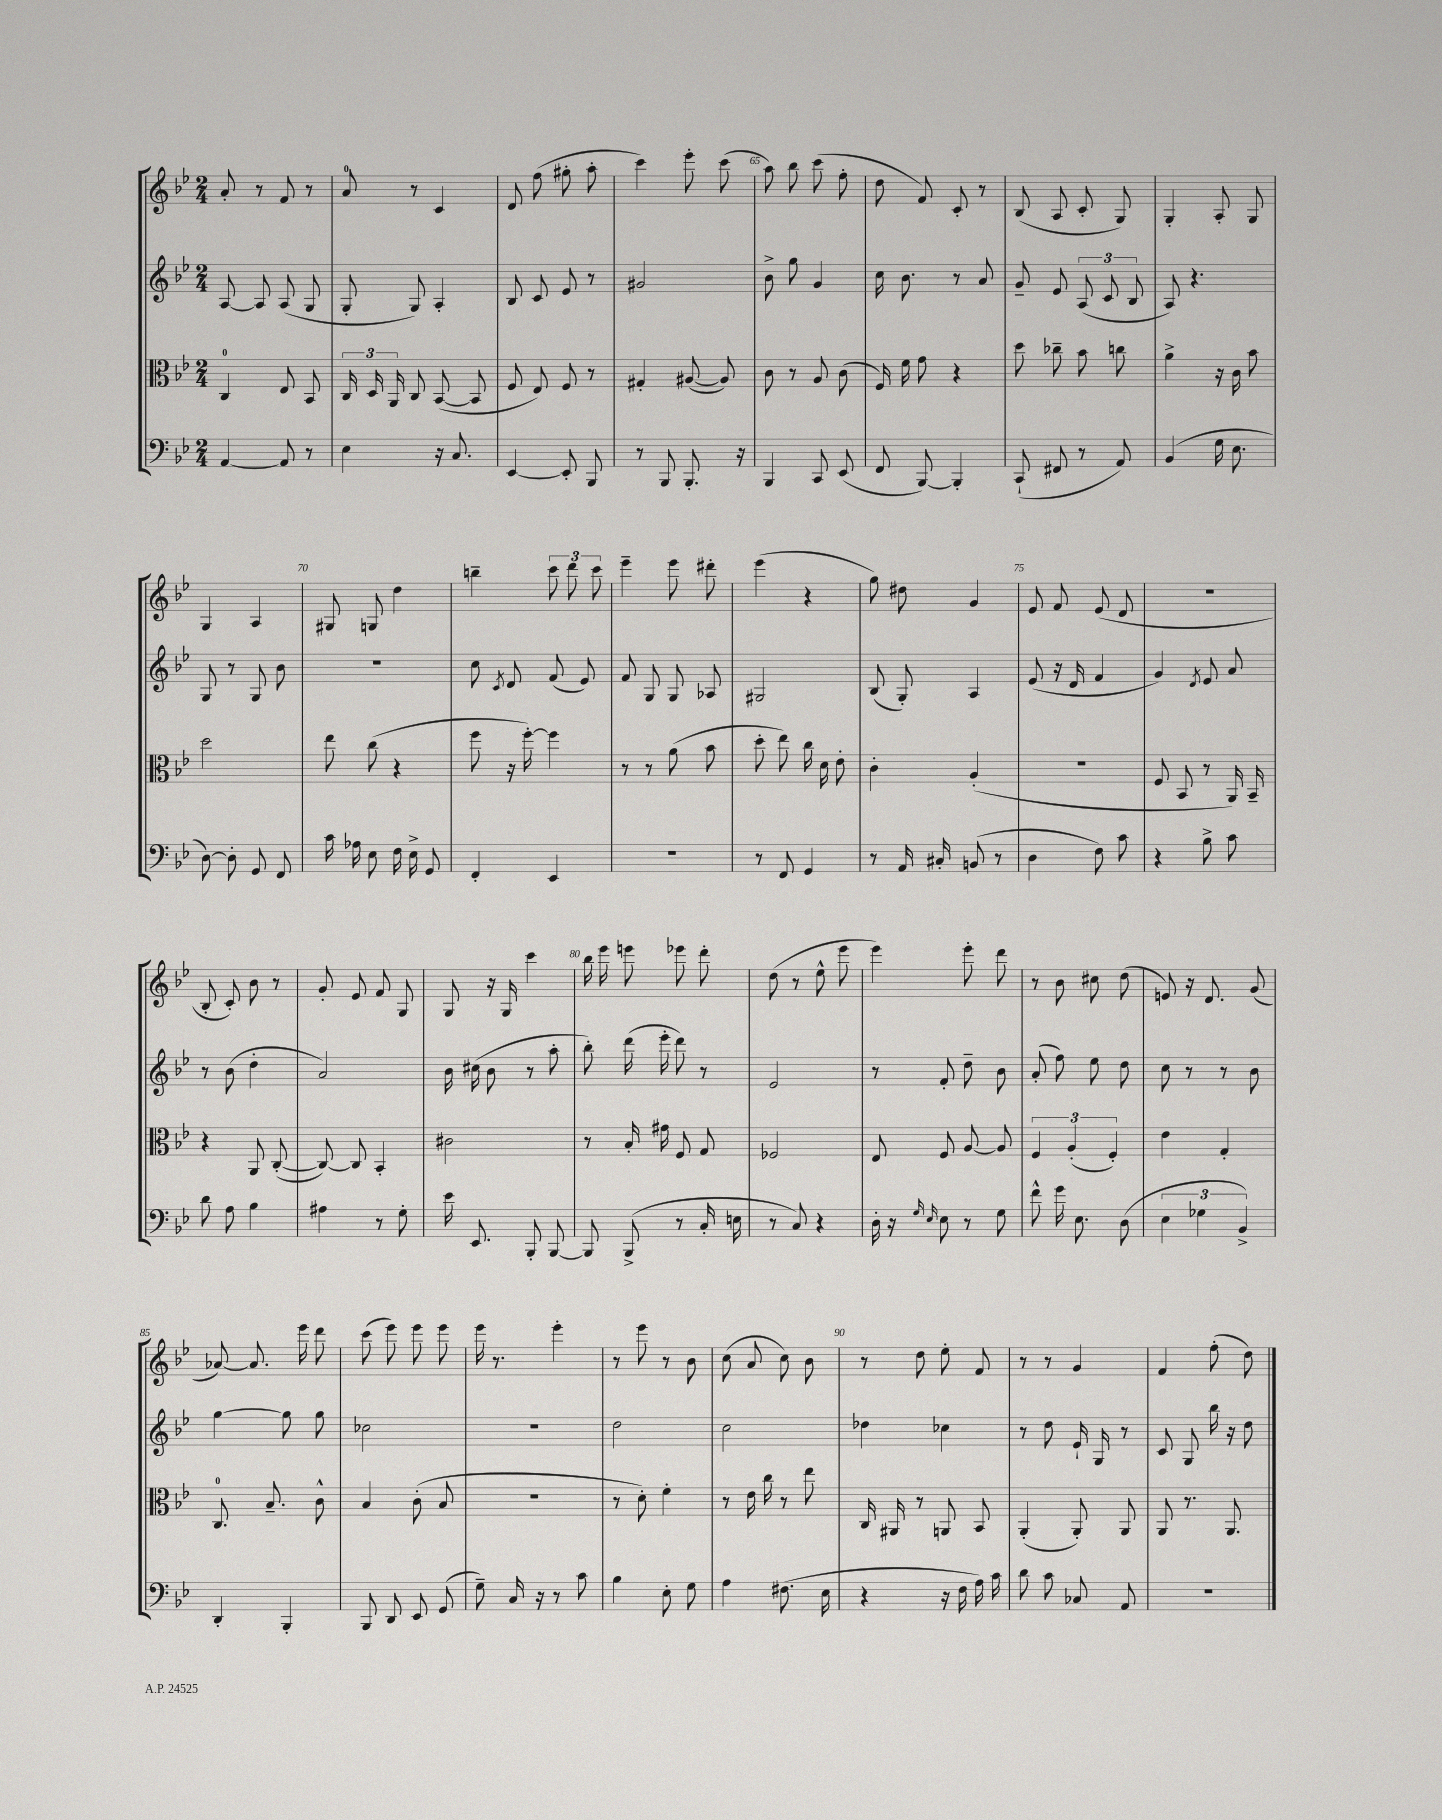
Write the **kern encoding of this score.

**kern	**kern	**kern	**kern
*part4	*part3	*part2	*part1
*staff4	*staff3	*staff2	*staff1
*clefF4	*clefC3	*clefG2	*clefG2
*k[b-e-]	*k[b-e-]	*k[b-e-]	*k[b-e-]
*M2/4	*M2/4	*M2/4	*M2/4
=61	=61	=61	=61
[4AA/	4C/	[8A/	8a'/
.	.	8A/]	8r
8AA/]	8E-/	(8A/	8f/
8r	8BB-/	8G/	8r
=62	=62	=62	=62
4E-\	24C/	8G'/	8a/
.	24D/	.	.
.	24AA/	.	.
.	8C/	8G/)	8r
16r	([8BB-/	4A'/	4c/
8.C/	.	.	.
.	8BB-/]	.	.
=63	=63	=63	=63
[4EE-/	8F/	8B-/	8d/
.	8E-/)	8c/	(8ff\
8EE-'/]	8F/	8e-/	8gg#X'\
8BBB-/	8r	8r	8aa'\
=64	=64	=64	=64
8r	4G#X'/	2g#X/	4ccc\)
8BBB-/	.	.	.
8.BBB-'/	([8A#X/	.	8eee-'\
.	8A#/])	.	(8ccc\
16r	.	.	.
=65	=65	=65	=65
4BBB-/	8c\	8b-^\	8aa\)
.	8r	8gg\	8bb-\
8CC/	8A/	4g/	(8ccc\
(8EE-/	(8c\	.	8ff'\
=66	=66	=66	=66
8FF/	16F/)	16cc\	8dd\
.	16f\	8.b-\	.
[8BBB-/)	8g\	.	8f/)
4BBB-'/]	4r	8r	8c'/
.	.	8a/	8r
=67	=67	=67	=67
(8CC`/	8dd\	8g~/	(8B-/
8FF#X/	8cc-X~\	8e-/	8A/
8r	8b-\	(12A/	8c'/
.	.	12c/	.
8AA/)	8ccn\	.	8G/)
.	.	12B-/	.
=68	=68	=68	=68
(4BB-/	4a^\	8A/)	4G'/
.	.	4.r	.
16G\	16r	.	8A'/
8.E-\	16c\	.	.
.	8b-\	.	8G/
!!LO:LB:g=z
=69	=69	=69	=69
[8D\)	2dd\	8G/	4G/
8D'\]	.	8r	.
8GG/	.	8G/	4A/
8FF/	.	8b-\	.
=70	=70	=70	=70
16c\	8ee-\	2r	8G#X/
16A-X\	.	.	.
8E-\	(8cc\	.	8Gn/
16F\	4r	.	4dd\
16E-^\	.	.	.
8GG/	.	.	.
=71	=71	=71	=71
4FF'/	8ff\	8cc\	4bbn~\
.	.	8qc/	.
.	16r	8d/	.
.	[16ff'\)	.	.
4EE-/	4ff\]	(8f/	12ccc\
.	.	.	12ddd\
.	.	8e-/)	.
.	.	.	12ccc\
=72	=72	=72	=72
2r	8r	8f/	4eee-~\
.	8r	8G/	.
.	(8a\	8G/	8eee-\
.	8b-\	8A-X/	8ddd#X'\
=73	=73	=73	=73
8r	8dd'\	2G#X/	(4eee-\
8FF/	8ee-\)	.	.
4GG/	16cc\	.	4r
.	16d\	.	.
.	8e-'\	.	.
=74	=74	=74	=74
8r	4c'\	(8B-/	8gg\)
16AA/	.	8G'/)	8dd#X\
16C#X'/	.	.	.
(8BBn/	(4A'/	4A/	4g/
8r	.	.	.
=75	=75	=75	=75
4D\	2r	(8e-/	8e-/
.	.	16r	8f/
.	.	16d/	.
8F\)	.	4f/	(8e-/
8c\	.	.	8d/
=76	=76	=76	=76
4r	8F/	4g/)	2r
.	8BB-/	.	.
.	.	8qd/	.
8B-^\	8r	8e-/	.
8c\	16AA/)	8a/	.
.	16BB-~/	.	.
!!LO:LB:g=z
=77	=77	=77	=77
8d\	4r	8r	8B-'/
8A\	.	(8b-\	8c'/)
4B-\	8AA/	4dd'\	8b-\
.	([8C'/	.	8r
=78	=78	=78	=78
4A#X\	8C/_)	2a/)	8g'/
.	8C/]	.	8e-/
8r	4BB-'/	.	8f/
8G'\	.	.	8G/
=79	=79	=79	=79
16e-\	2c#X\	16b-\	8G/
8.EE-/	.	(16cc#X\	.
.	.	8b-\	16r
.	.	.	16G/
8BBB-'/	.	8r	4ccc\
[8BBB-/	.	8aa'\	.
=80	=80	=80	=80
8BBB-/]	8r	8bb-'\)	16bb-\
.	.	.	16eee-\
(8BBB-^/	16B-'/	(16ddd\	8eeen\
.	16g#X\	16eee-'\	.
8r	8F/	8ddd\)	8eee-X\
16C'/	8G/	8r	8ddd'\
16En\	.	.	.
=81	=81	=81	=81
8r	2F-X/	2e-/	(8dd\
8C/)	.	.	8r
4r	.	.	8ee-^^\
.	.	.	8eee-\
=82	=82	=82	=82
16D'\	8E-/	8r	4eee-\)
16r	.	.	.
16qqG/	.	.	.
16qqE-/	.	.	.
8E-\	8F/	8f'/	.
8r	[8A/	8dd~\	8eee-'\
8G\	8A/]	8b-\	8ddd\
=83	=83	=83	=83
8f^^\	6F/	(8a'/	8r
16g\	.	8ff\)	8b-\
.	(6A'/	.	.
8.E-\	.	.	.
.	.	8ee-\	8cc#X\
.	6F'/)	.	.
(8D\	.	8dd\	(8dd\
=84	=84	=84	=84
6E-\	4e-\	8cc\	8en/)
.	.	8r	16r
6G-X\	.	.	.
.	.	.	8.d/
.	4G'/	8r	.
6BB-^/)	.	.	.
.	.	8b-\	(8g/
!!LO:LB:g=z
=85	=85	=85	=85
4DD'/	8.C/	[4gg\	[8a-X/)
.	.	.	8.a-/]
.	8.B-~/	.	.
4BBB-'/	.	8gg\]	.
.	.	.	16eee-\
.	8c^^\	8gg\	8ddd\
=86	=86	=86	=86
8BBB-/	4B-/	2cc-X\	(8ccc\
8DD/	.	.	8eee-\)
8EE-/	(8c'\	.	8eee-\
(8GG/	8B-/	.	8eee-\
=87	=87	=87	=87
8G~\)	2r	2r	16eee-\
.	.	.	8.r
16C/	.	.	.
16r	.	.	.
8r	.	.	4eee-'\
8c\	.	.	.
=88	=88	=88	=88
4B-\	8r	2dd\	8r
.	8d'\)	.	8eee-\
8E-'\	4f'\	.	8r
8G\	.	.	8b-\
=89	=89	=89	=89
4A\	8r	2cc\	(8cc\
.	16e-\	.	8a/
.	16cc\	.	.
(8.F#X\	8r	.	8cc\)
.	8ee-\	.	8b-\
16E-\	.	.	.
=90	=90	=90	=90
4r	16C/	4dd-X\	8r
.	16AA#X/	.	.
.	8r	.	8dd\
16r	8AAn/	4cc-X\	8ee-'\
16F\	.	.	.
16A\)	8BB-/	.	8f/
16c\	.	.	.
=91	=91	=91	=91
8d\	(4AA'/	8r	8r
8c\	.	8dd\	8r
8C-X/	8AA'/)	16e-`/	4g/
.	.	16G/	.
8AA/	8AA/	8r	.
=92	=92	=92	=92
2r	8AA/	8c/	4f/
.	8.r	8G/	.
.	.	16bb-\	(8ff'\
.	8.AA/	16r	.
.	.	8dd\	8dd\)
==	==	==	==
*-	*-	*-	*-
